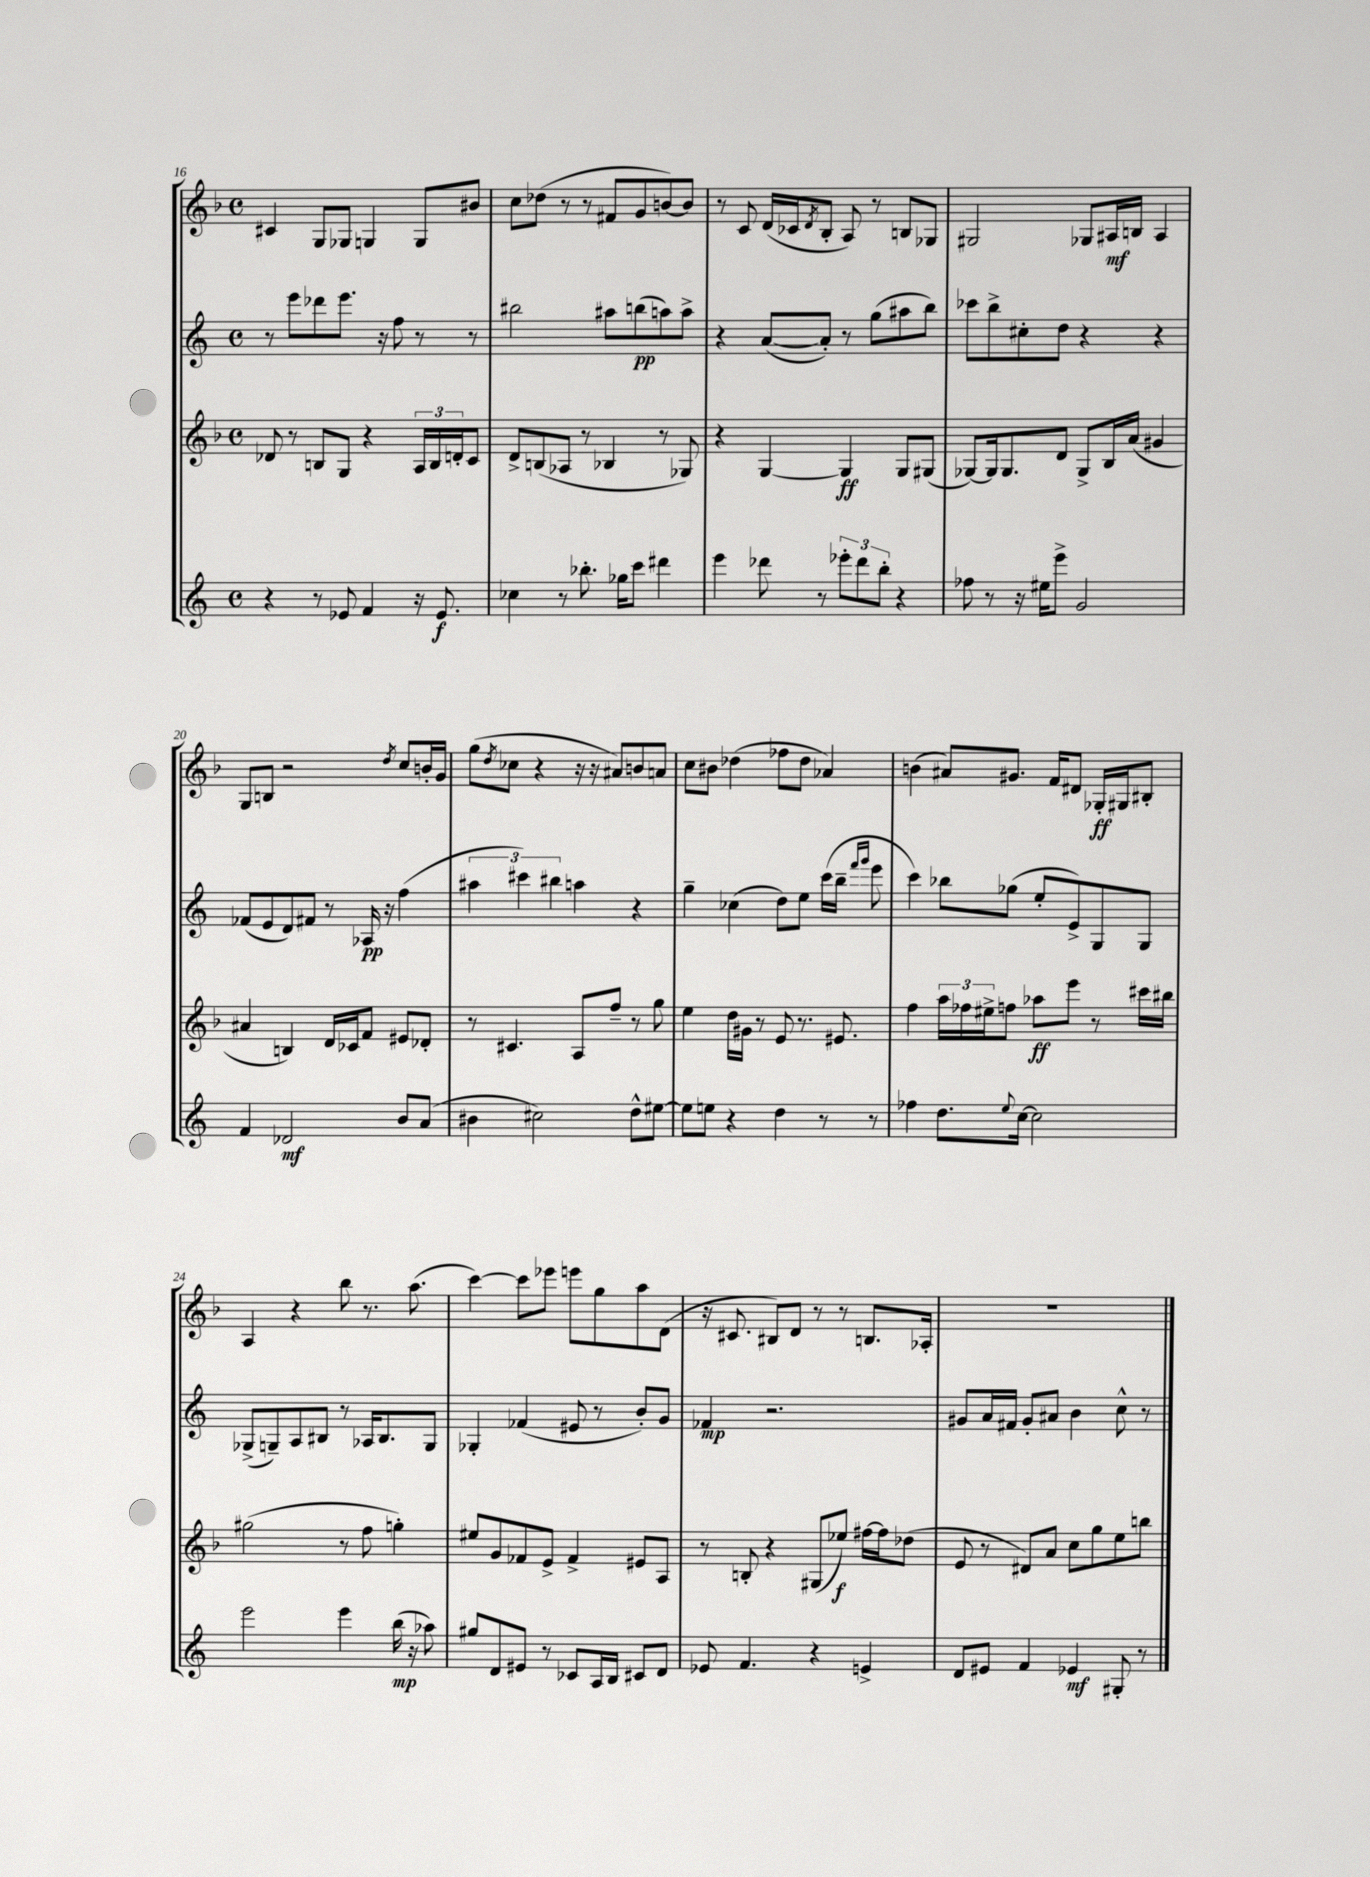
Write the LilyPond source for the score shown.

<<
\new StaffGroup <<
\new Staff = "s0" {
    \clef treble \key f \major \defaultTimeSignature \time 4/4
    cis'4 g8 ges8 g4 g8 bis'8 |
    c''8 des''8( r8 r8 fis'8 g'8 b'8~) b'8 |
    r8 c'8 d'16( ces'16 \acciaccatura { d'8 } bes8-. a8) r8 b8 ges8 |
    gis2 ges8 ais16\mf b16 ais4 |
    g8 b8 r2 \acciaccatura { d''8 } c''8 b'16-. g'16 |
    g''8( \acciaccatura { d''8 } ces''8 r4 r16 r16 ais'8) b'8 a'8 |
    c''8 bis'8 des''4( fes''8 des''8 aes'4) |
    b'4( ais'8) gis'8. f'16 dis'8 ges16-.\ff gis16 bis8-. |
    a4 r4 bes''8 r8. a''8.( |
    c'''4~) c'''8 ees'''8 e'''8 g''8 a''8 d'8( |
    r16 cis'8. bis8) d'8 r8 r8 b8. aes16-. |
    R1 \bar "|." |
}
\new Staff = "s1" {
    \clef treble \key c \major \defaultTimeSignature \time 4/4
    r8 e'''8 des'''8 e'''8. r16 f''8 r8 r8 |
    bis''2 ais''8 b''8\pp( a''8) a''8-> |
    r4 a'8~( a'8-.) r8 g''8( ais''8 b''8) |
    ces'''8 b''8-> cis''8-. d''8 r4 r4 |
    fes'8( e'8 d'8) fis'8 r8 aes16\pp r16 f''4( |
    \tuplet 3/2 { ais''4 cis'''4) bis''4 } a''4 r4 |
    g''4-- ces''4( d''8) e''8 c'''16( b''16-- \grace { f'''16 g'''16 } e'''8 |
    c'''4) bes''8 ges''8( e''8-. e'8->) g8 g8 |
    ges8->( g8--) a8 bis8 r8 aes16 bis8. g8 |
    ges4-. fes'4( eis'8 r8 b'8-.) g'8 |
    fes'4\mp r2. |
    gis'8 a'16 fis'16 gis'8-. ais'8 b'4 c''8-^ r8 \bar "|." |
}
\new Staff = "s2" {
    \clef treble \key f \major \defaultTimeSignature \time 4/4
    des'8 r8 b8 g8 r4 \tuplet 3/2 { a16 b16 d'16-. } c'8 |
    d'8-> b8( aes8 r8 bes4 r8 ges8) |
    r4 g4~ g4\ff g8 gis8( |
    ges8~) ges16 ges8. d'8 ges8-> bes16 a'16( gis'4 |
    ais'4 b4) d'16 ces'16 f'8 eis'8 des'8-. |
    r8 cis'4. a8 f''8-- r8 g''8 |
    e''4 d''16 gis'16 r8 e'8 r8. eis'8. |
    f''4 \tuplet 3/2 { a''16 fes''16 eis''16-> } f''8 aes''8\ff e'''8 r8 cis'''16 bis''16 |
    gis''2( r8 f''8 g''4-.) |
    eis''8 g'8 fes'8 e'8-> fes'4-> eis'8 a8 |
    r8 b8-. r4 gis8( ees''8\f) fis''16~ fis''16 des''8( |
    e'8 r8 dis'8) a'8 c''8 g''8 e''8 b''8 \bar "|." |
}
\new Staff = "s3" {
    \clef treble \key c \major \defaultTimeSignature \time 4/4
    r4 r8 ees'8 f'4 r16 ees'8.\f |
    ces''4 r8 bes''8.-. ges''16 c'''8 dis'''4 |
    e'''4 des'''8 r8 \tuplet 3/2 { ees'''8-. des'''8 b''8-. } r4 |
    fes''8 r8 r16 eis''16 e'''8-> g'2 |
    f'4 des'2\mf b'8 a'8( |
    bis'4 cis''2) d''8-^ eis''8~ |
    eis''8 e''8 r4 d''4 r8 r8 |
    fes''4 d''8. \appoggiatura { e''8 } c''16~ c''2 |
    e'''2 e'''4 b''16\mp( r16 aes''8) |
    gis''8 d'8 eis'8 r8 ces'8 a16 b16 cis'8 d'8 |
    ees'8 f'4. r4 e'4-> |
    d'8 eis'8 f'4 ees'4\mf gis8-. r8 \bar "|." |
}
>>
>>
\layout { \context { \Score currentBarNumber = #16 } }
